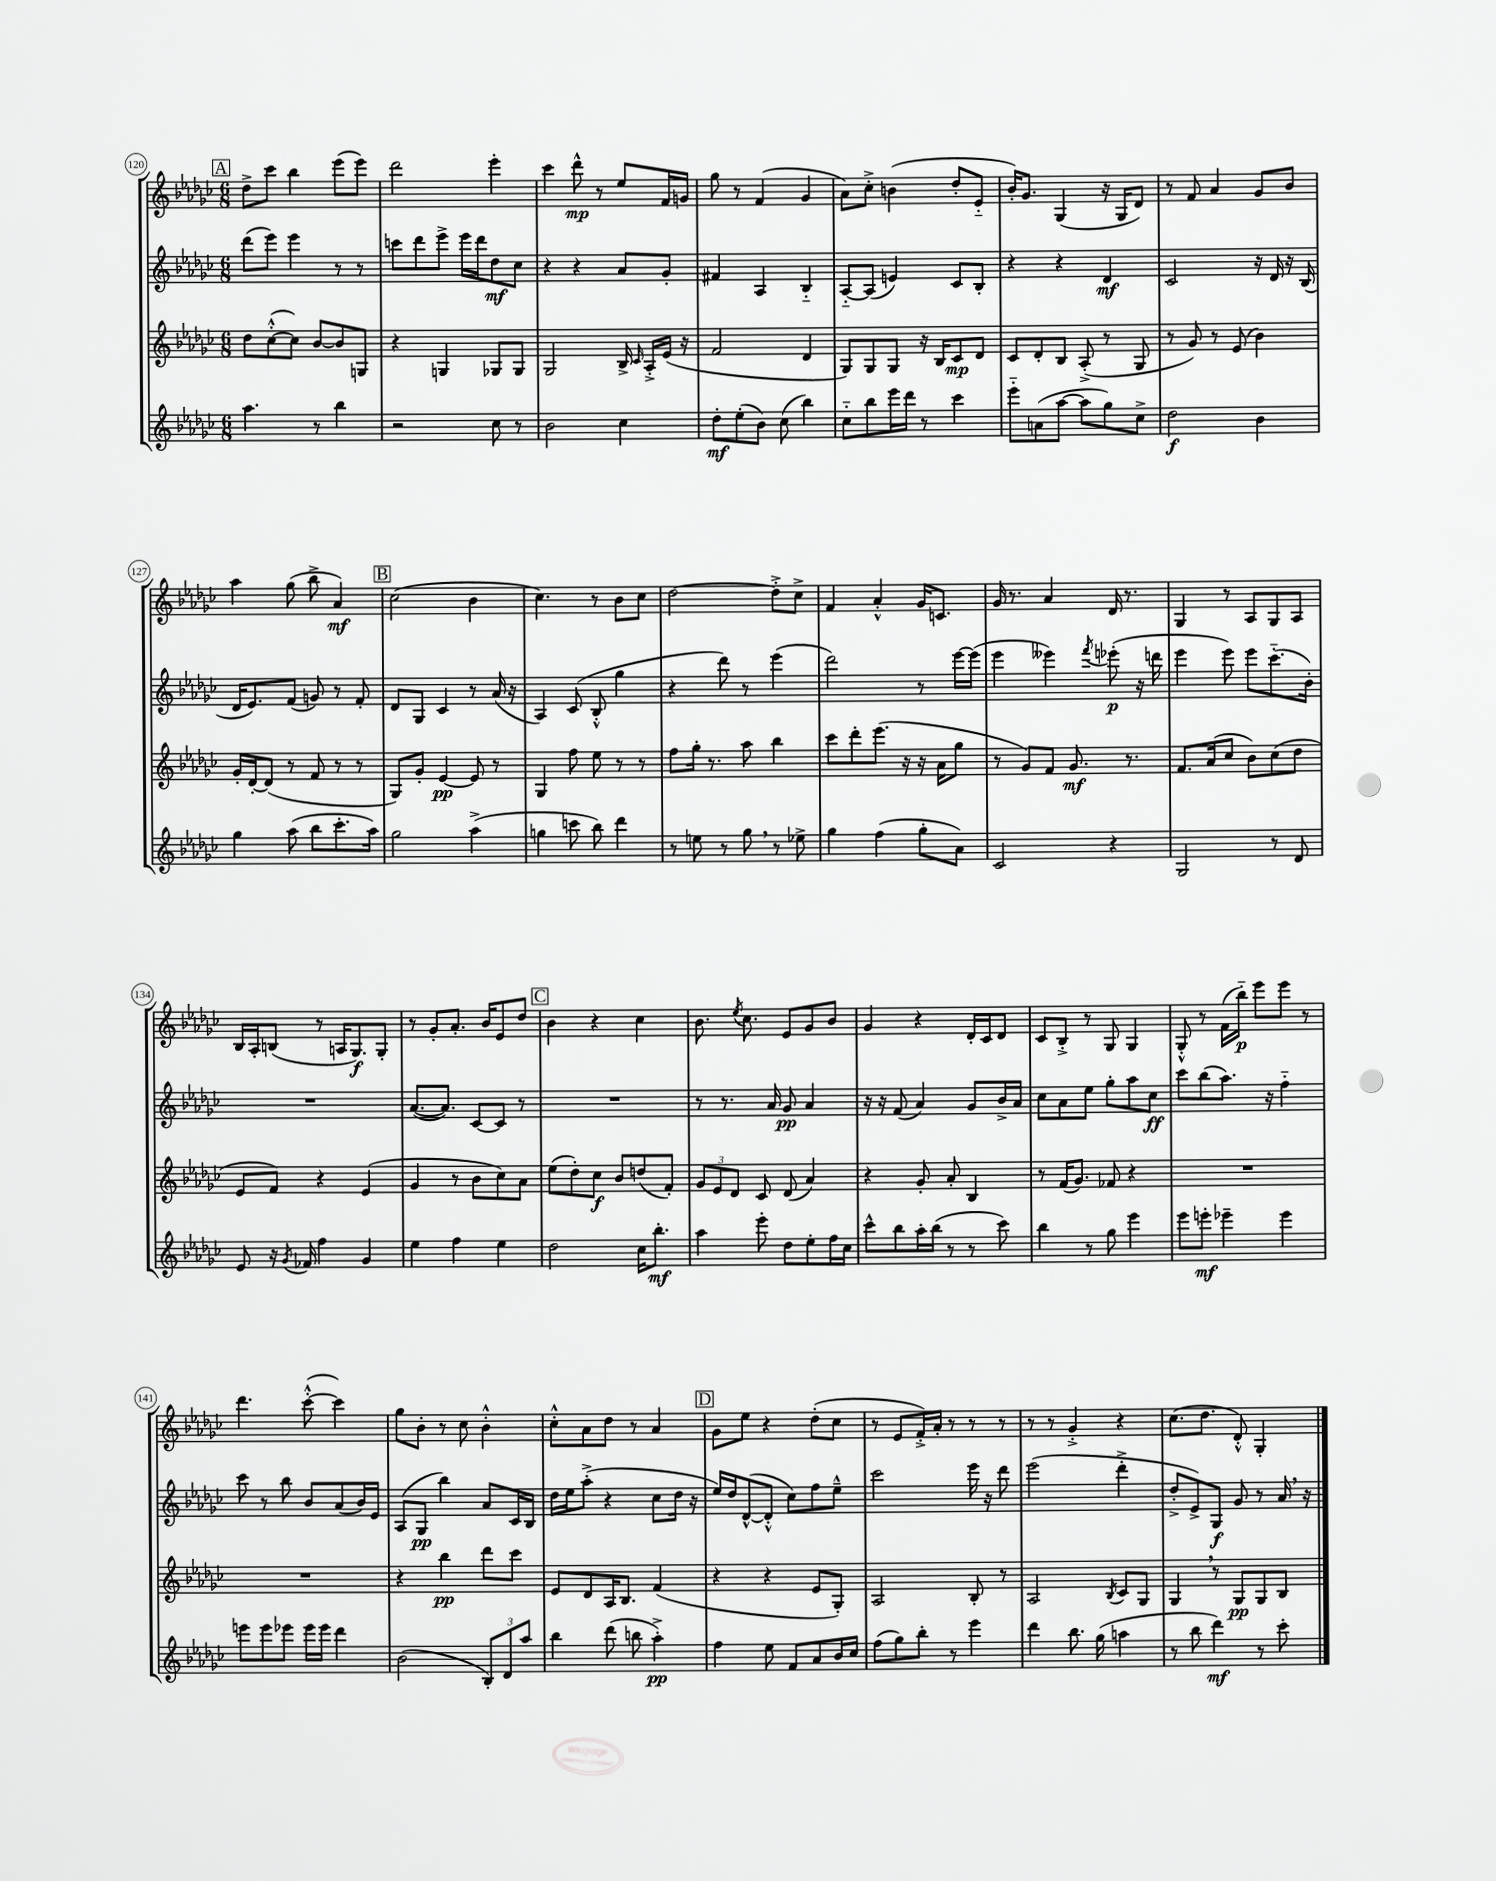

**kern	**kern	**kern	**kern
*staff4	*staff3	*staff2	*staff1
*clefG2	*clefG2	*clefG2	*clefG2
*k[b-e-a-d-g-c-]	*k[b-e-a-d-g-c-]	*k[b-e-a-d-g-c-]	*k[b-e-a-d-g-c-]
*M6/8	*M6/8	*M6/8	*M6/8
4.aa-\	8dd-\L	(8ddd-\L	8dd-^\L
.	([8cc-'^^\	8eee-\J)	8ccc-\J
.	8cc-\]J)	4eee-\	4bb-\
8r	[8b-/L	.	.
4bb-\	8b-/]	8r	(8eee-\L
.	8G/J	8r	8eee-\J)
=	=	=	=
2r	4r	8ccc\L	2ddd-\
.	.	8ddd-\	.
.	4G/	8eee-^\J	.
.	.	16eee-\LL	.
.	.	16ddd-\J	.
8cc-\	8G-/L	8dd-\	4eee-'\
8r	8G-/J	8cc-\J	.
=	=	=	=
2b-\	2G-/	4r	4ccc-\
.	.	4r	8ddd-^^\
.	.	.	8r
4cc-\	16B-^/	8a-/L	8ee-/L
.	16qqc-/	.	.
.	16A-'^/LL	.	.
.	(16e-/JJ	8g-'/J	16f/L
.	16r	.	16g/JJ
=	=	=	=
8dd-'\L	2f/	4f#/	8gg-\
(8ee-'\	.	.	8r
8b-\J)	.	4A-/	(4f/
(8cc-\	.	.	.
4bb-\)	4d-/	4B-'~/	4g-/
=	=	=	=
8cc-'~\L	8G-/L)	[8A-'~/L	8a-\L)
8bb-\	8G-/	(8A-/]J	8cc-'^\J
16eee-\L	8G-/J	4e/)	(4b\
16ddd-\JJ	.	.	.
8r	16r	.	.
.	16B-/LK	.	.
4ccc-\	8c-/	8c-/L	8dd-'/L
.	8d-/J	8B-'/J	8e-'~/J
=	=	=	=
8eee-'~\L	8c-/L	4r	16b-'/LK)
.	.	.	8.g-/J
(8a\	8d-'/	.	.
[8aa-\J	8B-/J	4r	(4G-/
8aa-\]L	(8A-'^/	.	.
8gg-\)	8r	4d-/	16r
.	.	.	16G-/LK
8cc-^\J	8G-/	.	8d-/J)
=	=	=	=
2dd-\	8r	2c-/	8r
.	8g-/)	.	8f/
.	8r	.	4a-/
.	(8e-/	.	.
4b-\	4b-\)	16r	8g-/L
.	.	16d-/	.
.	.	16r	8b-/J
.	.	(16B-/	.
=	=	=	=
4gg-\	16g-'/LL	16d-/LK	4aa-\
.	[16d-'/J	8.e-/)	.
.	(8d-/]J	.	.
(8aa-\	8r	(8f/J	(8gg-\
8bb-\L	8f/	8g/)	8bb-^\
8.ccc-'\	8r	8r	4a-/)
.	8r	8f'/	.
16aa-\Jk)	.	.	.
=	=	=	=
2gg-\	8G-/L)	8d-/L	(2cc-\
.	8g-'/J	8G-/J	.
.	[4e-/	4c-/	.
(4aa-^\	8e-/]	8r	4b-\
.	8r	(16a-/	.
.	.	16r	.
=	=	=	=
4gg\	4G-/	4A-/)	4.cc-\)
8ccc\	8ff\	(8c-/	.
8bb-\)	8ee-\	8B-'^^/	8r
4ddd-\	8r	4gg-\	8b-\L
.	8r	.	8cc-\J
=	=	=	=
8r	8ff\L	4r	[2dd-\
8ee\	16gg-'\Jk	.	.
.	8.r	.	.
8r	.	8ddd-\)	.
8gg-\	8aa-\	8r	.
8r	4bb-\	(4eee-\	8dd-'^\]L
8ee-^\	.	.	8cc-^\J
=	=	=	=
4gg-\	8ccc-\L	2ddd-\)	4f/
.	8ddd-'\	.	.
(4ff\	(8.eee-\J	.	4a-'^^/
.	16r	.	.
8gg-'\L	16r	8r	16g-/LK
.	16a-\LK	.	8.c/J
8a-\J)	8gg-\J	[16eee-\LL	.
.	.	(16eee-\]JJ	.
=	=	=	=
2c-/	8r	4eee-\	16g-/
.	.	.	8.r
.	8g-/L)	.	.
.	8f/J	4eee--\)	4a-/
.	8.g-/	.	.
.	.	8qfff/	.
4r	.	(8eee-'\	16d-/
.	8.r	.	8.r
.	.	16r	.
.	.	16ddd\	.
=	=	=	=
2G-/	8.f/L	4eee-\	4G-/
.	(16a-/k	.	.
.	8cc-/J	8eee-\)	8r
.	8b-\L)	8eee-\L	8A-/L
8r	(8cc-\	(8.ccc-'~\	8G-/
8d-/	8dd-\J	.	8A-/J
.	.	16b-'\Jk)	.
=	=	=	=
8e-/	8e-/L	2.r	16B-/LL
.	.	.	16A-'/J
16r	8f/J)	.	(8B/J
8qg-/	.	.	.
16f-/	.	.	.
4ff\	4r	.	8r
.	.	.	16A/LK
.	.	.	8.G-/)
4g-/	(4e-/	.	.
.	.	.	8G-'/J
=	=	=	=
4ee-\	4g-/	([8.a-/L	8r
.	.	.	8g-'/L
.	.	8.a-/]J)	.
4ff\	8r	.	8.a-'/J
.	8b-\L	[8c-/L	.
.	.	.	16b-/LK
4ee-\	8cc-\)	8c-/]J	8e-/
.	8a-\J	8r	8dd-/J
=	=	=	=
2dd-\	(8ee-\L	2.r	4b-\
.	8dd-'\)	.	.
.	8cc-\J	.	4r
.	8b-/L	.	.
16cc-\LK	(8dd/	.	4cc-\
8.bb-'\J	.	.	.
.	8f'/J)	.	.
=	=	=	=
4aa-\	12g-/L	8r	8.b-\
.	12e-/	.	.
.	.	8.r	.
.	12d-/J	.	.
.	.	.	8qee-/
.	.	.	8.cc-\
8eee-'\	8c-/	.	.
.	.	16a-/	.
8dd-\L	(8d-/	8g-/	8e-/L
8ee-'\	4a-/)	4a-/	8g-/
16ff\L	.	.	8b-/J
16cc-\JJ	.	.	.
=	=	=	=
8ccc-^^\L	4r	16r	4g-/
.	.	16r	.
8bb-\	.	(8f/	.
16aa-'\L	8g-'/	4a-/)	4r
(16bb-\JJ	.	.	.
8r	8a-'/	.	.
8r	4B-/	8g-/L	16d-'/LL
.	.	.	16c-/J
8ccc-\)	.	16b-^/L	8d-/J
.	.	16a-/JJ	.
=	=	=	=
4bb-\	8r	8cc-\L	8c-/L
.	(16f/LK	8a-\	8B-'^/J
.	8.g-/J)	.	.
8r	.	8ee-\J	8r
8gg-\	8f-/	8gg-'\L	8G-/
4eee-\	4r	8aa-\	4G-/
.	.	8cc-\J	.
=	=	=	=
8eee-\L	2.r	8ccc-\L	8G-'^^/
8eee'\J	.	(8bb-\	8r
4eee-~\	.	8.aa-\J)	(16f\LL
.	.	.	16bb-'~\JJ)
.	.	.	8eee-\L
.	.	16r	.
4eee-\	.	4ff'~\	8eee-\J
.	.	.	8r
=	=	=	=
8eee\L	2.r	8ccc-\	4.ddd-\
8eee\	.	8r	.
8eee-\J	.	8bb-\	.
16eee-\LL	.	8b-/L	([8ccc-'^^\
16eee-\JJ	.	.	.
4ddd-\	.	(8a-/	4ccc-\])
.	.	16b-/L)	.
.	.	16e-/JJ	.
=	=	=	=
(2b-\	4r	(8A-/L	8gg-\L
.	.	8G-/J	8b-'\J
.	4bb-\	4bb-\)	8r
.	.	.	8cc-\
12B-'/L)	8ddd-\L	8a-/L	4b-'^^\
12d-/	.	.	.
.	8ccc-\J	16c-/L	.
12aa-/J	.	.	.
.	.	16B-/JJ	.
=	=	=	=
4bb-\	8e-/L	16dd-\LL	8cc-'^^\L
.	.	16ee-\J	.
.	8d-/	(8aa-'^\J	8a-\
(8ddd-\	16A-/K	4r	8dd-\J
.	8.B-/J	.	.
8bb\	.	.	8r
4aa-'^\)	(4f/	8cc-\L	4a-/
.	.	16dd-\Jk	.
.	.	16r	.
=	=	=	=
4ff\	4r	16ee-/LL)	8g-\L
.	.	16dd-/J	.
.	.	([8d-^^/	8ee-\J
8ee-\	4r	8d-'^^/]J	4r
8f/L	.	8cc-\L)	.
8a-/	8e-/L	8ff\	(8dd-'\L
16b-/L	8G-'/J)	8ee-~^^\J	8cc-\J
16cc-/JJ	.	.	.
=	=	=	=
(8ff\L	2A-/	2ccc-\	8r
8gg-\)	.	.	8e-/L
8bb-'\J	.	.	16f'^/L)
.	.	.	16a-'/JJ
8r	.	.	8r
4eee-\	8B-'/	16eee-\	8r
.	.	16r	.
.	8r	8ddd-\	8r
=	=	=	=
4ddd-\	2A-/	(2eee-\	8r
.	.	.	8r
8.bb-\	.	.	4g-'^/
(16gg-\	.	.	.
.	8qB-/	.	.
4aa\	8c-/L	4ddd-'^\	4r
.	8G-/J	.	.
=	=	=	=
8r	4G-/	8dd-'^/L	(8.cc-\L
8bb-\	.	8e-^/)	.
.	.	.	8.dd-\J
4ddd-\)	8r	8G-/J	.
.	8G-/L	8g-/	8d-'^^/)
8r	8G-/	8r	4G-'/
8ccc-'\	8B-/J	16a-/	.
.	.	16r	.
==	==	==	==
*-	*-	*-	*-
